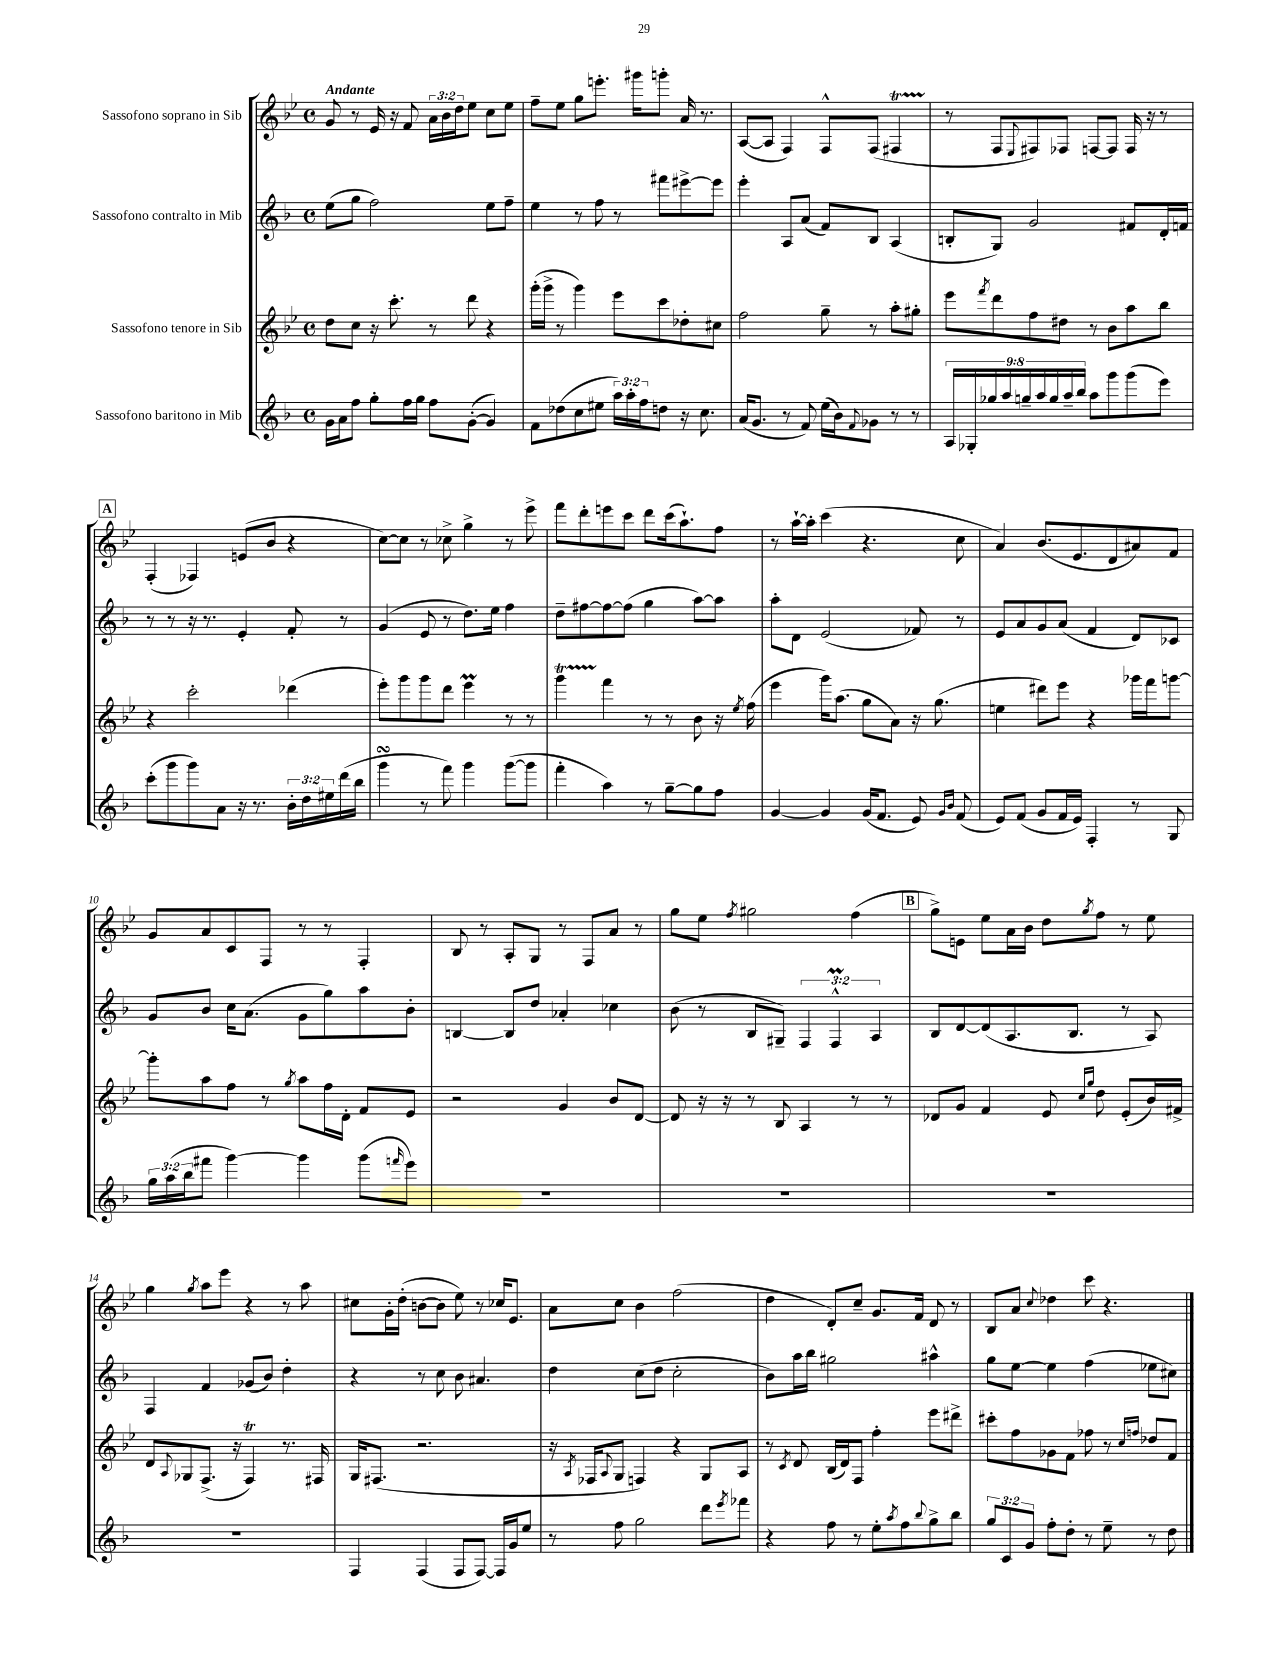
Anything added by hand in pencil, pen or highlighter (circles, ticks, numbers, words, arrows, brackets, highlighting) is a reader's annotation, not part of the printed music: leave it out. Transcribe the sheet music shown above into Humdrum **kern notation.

**kern	**kern	**kern	**kern
*staff4	*staff3	*staff2	*staff1
*clefG2	*clefG2	*clefG2	*clefG2
*k[b-]	*k[b-e-]	*k[b-]	*k[b-e-]
*M4/4	*M4/4	*M4/4	*M4/4
*met(c)	*met(c)	*met(c)	*met(c)
16g	8dd	(8ee	8g
16a	.	.	.
8ff	8cc	8gg	8r
8gg'	16r	2ff)	16e-
.	8.ccc'	.	16r
16ff	.	.	8f
16gg	.	.	.
8ff	8r	.	24a
.	.	.	24b-
.	.	.	24dd
([8g'	8ddd	.	8ee-
4g])	4r	8ee	8cc
.	.	8ff~	8ee-
=	=	=	=
8f	(16ggg'	4ee	8ff~
.	16ggg^	.	.
(8dd-	8r	.	8ee-
8cc	4ggg)	8r	8gg
8ee#	.	8ff	8.eee'
24aa)	8eee-	8r	.
24aa'	.	.	.
.	.	.	16ggg#
24ff	.	.	.
8dd	8ccc	8fff#	8ggg'
16r	8dd-'	[8eee#^	16a
8.cc	.	.	8.r
.	8cc#	8eee#]	.
=	=	=	=
(16a	2ff	4eee'	([8A
8.g	.	.	.
.	.	.	8A]
8r	.	8A	4F)
8f)	.	(8a	.
(16ee	8gg~	8f)	8F^^
16b-)	.	.	.
8qqf	.	.	.
8g-	8r	8B-	(8F
8r	8aa'	(4A	4F#
8r	8gg#'	.	.
=	=	=	=
18A	8eee-	8B'	8r
18G-'	.	.	.
18gg-	.	.	.
.	8qfff	.	.
.	8ddd	8G)	8F
18aa	.	.	.
18gg~	.	.	.
.	.	.	8qqE-
.	8ff	2g	8F#)
18aa	.	.	.
18gg	.	.	.
.	8dd#	.	8F-
18aa~	.	.	.
18bb-	.	.	.
8aa	8r	.	[8F
8ggg	8b-	.	8F]
(8ggg	8aa	8f#	16F
.	.	.	16r
8eee)	8bb-	16d'	8r
.	.	16f	.
=	=	=	=
(8ccc'	4r	8r	(4F'
8ggg	.	8r	.
8ggg)	2ccc'	16r	4F-)
.	.	8.r	.
8a	.	.	.
16r	.	4e'	(8e
8.r	.	.	.
.	.	.	8b-
24b-'	(4ddd-	8f'	4r
24dd	.	.	.
24ee#	.	.	.
(16ddd	.	8r	.
16bb-	.	.	.
=	=	=	=
4ggg	8eee-')	(4g	[8cc)
.	8ggg	.	8cc]
8r	8ggg	8e	8r
8fff)	8ddd	8r	8cc-^
4ggg	4eee-	8.dd)	4gg^
.	.	16ee	.
([8ggg	8r	4ff	8r
8ggg]	8r	.	8eee-^
=	=	=	=
4fff'	4ggg	8dd~	8fff
.	.	[8ff#	8ddd'
4aa)	4fff	8ff#_	8eee
.	.	(8ff#]	8ccc
8r	8r	4gg	8ddd
[8gg~	8r	.	(16ccc
.	.	.	8.aa`)
8gg]	8b-	[8aa)	.
8ff	16r	8aa]	8ff
.	8qee-	.	.
.	(16ff	.	.
=	=	=	=
[4g	4eee-	8aa'	8r
.	.	8d	[16aa`
.	.	.	16aa']
4g]	16ggg)	(2e	(4ccc
.	(8.aa	.	.
(16g	8gg	.	4.r
8.f	.	.	.
.	8a)	.	.
8e)	16r	8f-)	.
.	(8.gg	.	.
16qqg	.	.	.
16qqb-	.	.	.
(8f	.	8r	8cc
=	=	=	=
8e)	4ee	8e	4a)
(8f	.	8a	.
8g	8ddd#)	8g	(8.b-
16f	8eee-	(8a	.
16e)	.	.	8.e-
4F'	4r	4f	.
.	.	.	8d
8r	16ggg-	8d)	8a#)
.	16fff	.	.
8G	[8ggg	8c-	8f
=	=	=	=
24gg	8ggg']	8g	8g
(24aa	.	.	.
24bb-	.	.	.
8fff#	8aa	8b-	8a
[4ggg)	8ff	16cc	8c
.	.	(8.a	.
.	8r	.	8F
.	8qgg	.	.
4ggg]	8aa	8g	8r
.	16ff	8gg)	8r
.	16d'	.	.
(8ggg	8f	8aa	4F'
16qqfff	.	.	.
8eee)	8e-	8b-'	.
=	=	=	=
1r	2r	[4B	8B-
.	.	.	8r
.	.	8B]	8A'
.	.	8dd	8G
.	4g	4a-'	8r
.	.	.	8F
.	8b-	4cc-	8a
.	[8d	.	8r
=	=	=	=
1r	8d]	(8b-	8gg
.	16r	8r	8ee-
.	16r	.	.
.	.	.	8qff
.	8r	8B-	2gg#
.	8B-	8G#~)	.
.	4A	6F	.
.	.	6F^^	.
.	8r	.	(4ff
.	.	6A	.
.	8r	.	.
=	=	=	=
1r	8d-	8B-	8gg^)
.	8g	[8d	8e
.	4f	(8d]	8ee-
.	.	8.A	16a
.	.	.	16b-
.	8e-	.	8dd
.	.	8.B-	.
.	16qqcc	.	.
.	16qqgg	.	8qgg
.	8dd	.	8ff
.	(8e-'	8r	8r
.	16b-)	8A)	8ee-
.	16f#^	.	.
=	=	=	=
1r	8d	4F	4gg
.	8qqA	.	.
.	8G-	.	.
.	.	.	8qgg
.	(8.F^	4f	8aa
.	.	.	8eee-
.	16r	.	.
.	4F)	(8g-	4r
.	.	8b-)	.
.	8.r	4dd'	8r
.	.	.	8aa
.	16F#	.	.
=	=	=	=
4F	16G	4r	8cc#
.	(8.F#	.	.
.	.	.	16g'
.	.	.	(16dd'
(4F	2.r	8r	[8b
.	.	8cc	8b]
8F	.	8b-	8ee-)
[8F)	.	4.a#	8r
16F]	.	.	16cc-
16g	.	.	8.e-
8ee	.	.	.
=	=	=	=
8r	16r	4dd	8a
.	8qA	.	.
.	16F-	.	.
.	8qqA	.	.
8ff	8G	.	8cc
2gg	4F)	(8cc	4b-
.	.	8dd	.
.	4r	2cc'	(2ff
8ddd	8G	.	.
8qeee	.	.	.
8fff-	8A	.	.
=	=	=	=
4r	8r	8b-)	4dd
.	8qc	.	.
.	8d	16aa	.
.	.	16bb-	.
8ff	(16B-	2gg#	8d')
.	16d)	.	.
8r	8F	.	8cc~
8ee'	4ff'	.	8.g
8qaa	.	.	.
8ff	.	.	.
.	.	.	16f
8qqbb-	.	.	.
8gg^	8eee-	4aa#^^	8d
8bb-	8ddd#^	.	8r
=	=	=	=
12gg	8ccc#'	8gg	8B-
12c	.	.	.
.	8ff	[8ee	8a
12g	.	.	.
.	.	.	8qqcc
8ff'	8g-	4ee]	4dd-
8dd'	8f	.	.
8r	8ff-	(4ff	8ccc
8ee~	8r	.	4.r
.	16qqcc	.	.
.	16qqff	.	.
8r	8dd-	8ee-	.
8dd	8f	8cc#)	.
==	==	==	==
*-	*-	*-	*-
